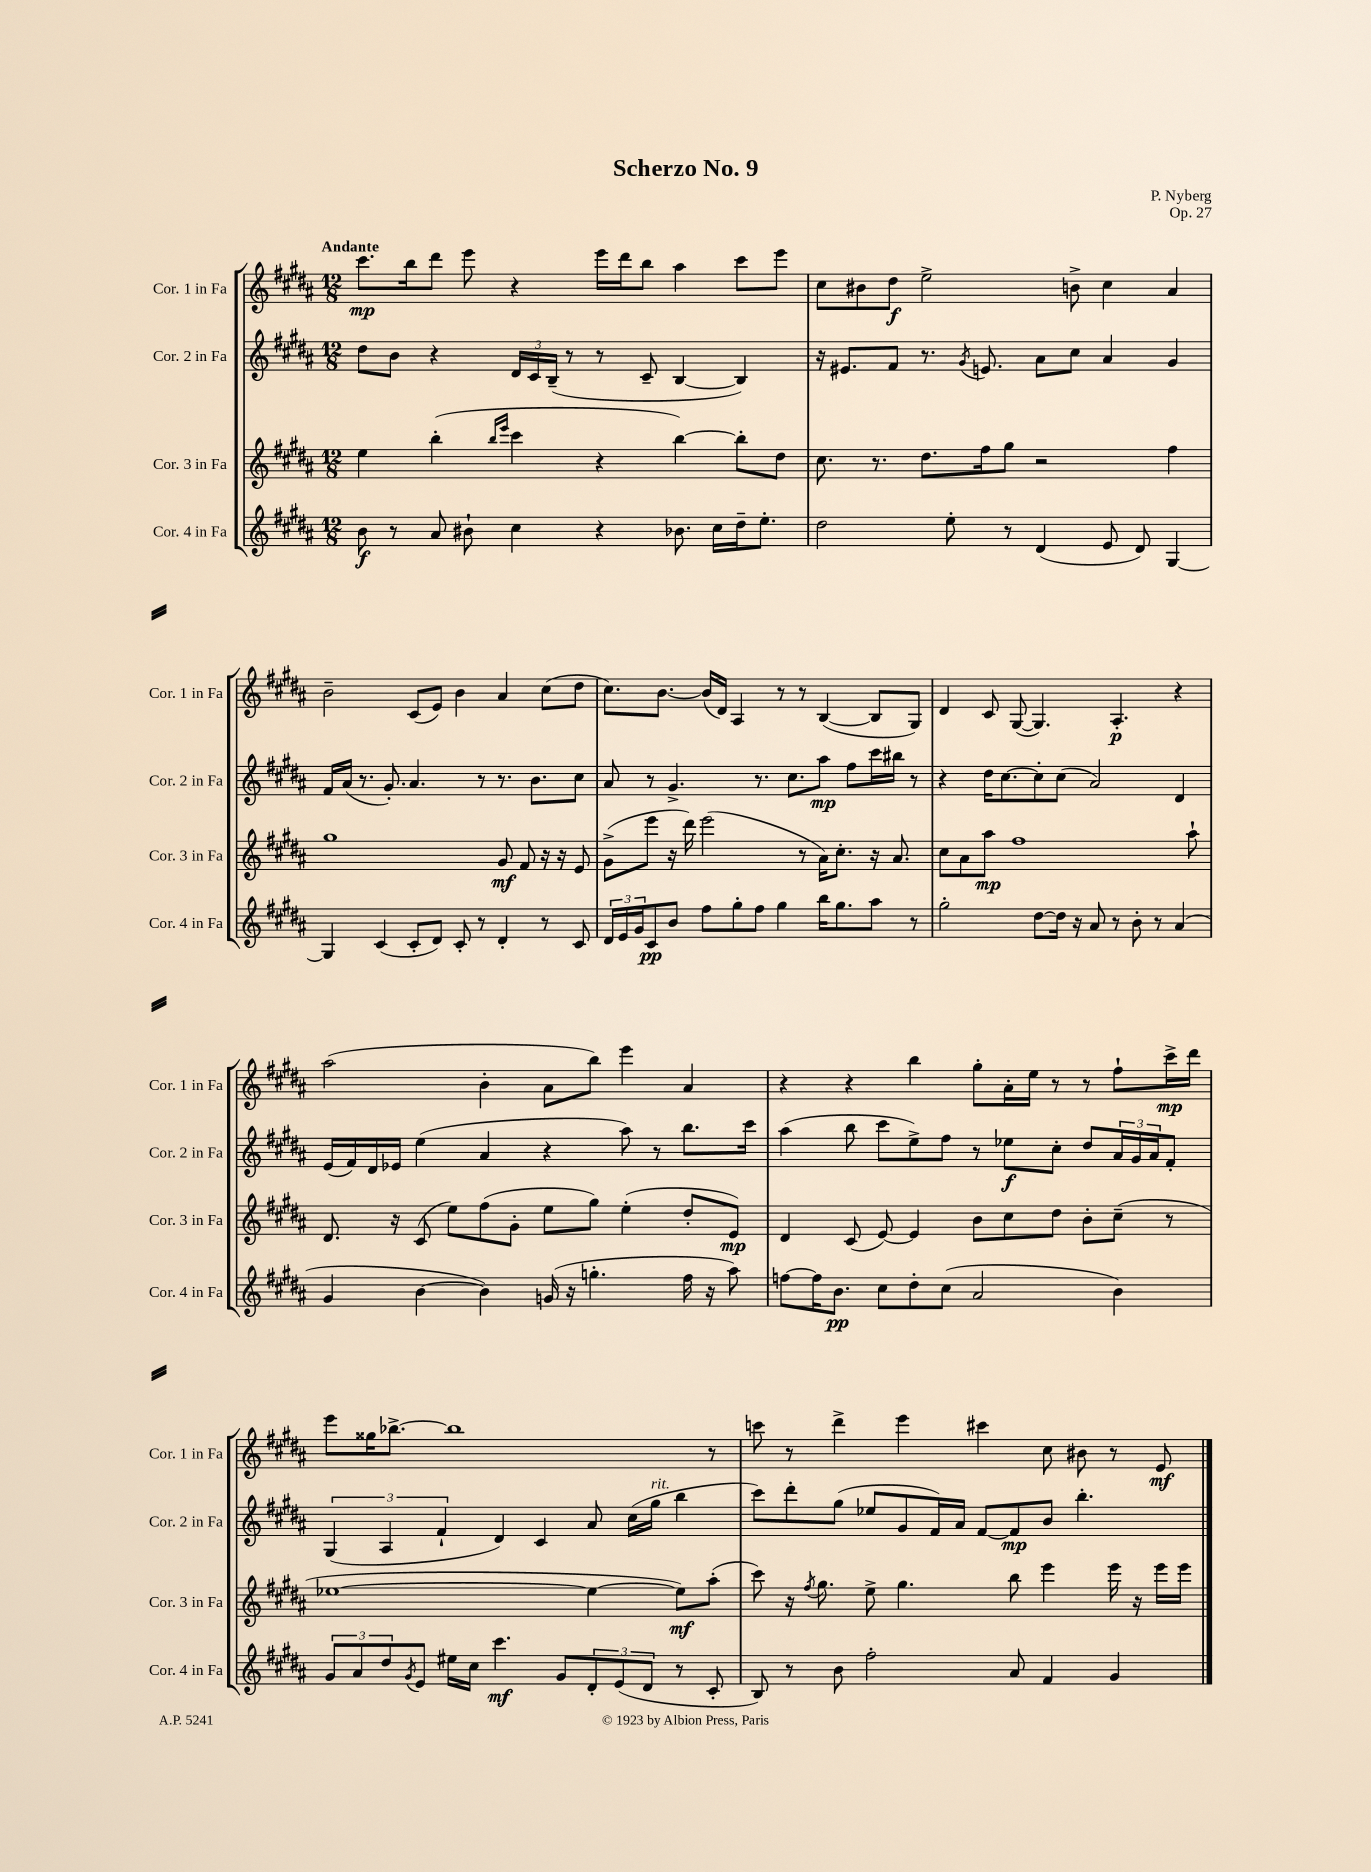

**kern	**dynam	**kern	**dynam	**kern	**dynam	**kern	**dynam
*part4	*part4	*part3	*part3	*part2	*part2	*part1	*part1
*staff4	*staff4	*staff3	*staff3	*staff2	*staff2	*staff1	*staff1
*I"Cor. 4 in Fa	*	*I"Cor. 3 in Fa	*	*I"Cor. 2 in Fa	*	*I"Cor. 1 in Fa	*
*I'Cor. 4 in Fa	*	*I'Cor. 3 in Fa	*	*I'Cor. 2 in Fa	*	*I'Cor. 1 in Fa	*
*clefG2	*	*clefG2	*	*clefG2	*	*clefG2	*
*k[f#c#g#d#a#]	*	*k[f#c#g#d#a#]	*	*k[f#c#g#d#a#]	*	*k[f#c#g#d#a#]	*
*M12/8	*	*M12/8	*	*M12/8	*	*M12/8	*
=1	=1	=1	=1	=1	=1	=1	=1
!	!	!	!	!	!	!LO:TX:a:B:t=Andante	!
8b\	f	4ee\	.	8dd#\L	.	8.ccc#\L	mp
8r	.	.	.	8b\J	.	.	.
.	.	.	.	.	.	16bb\k	.
8a#/	.	(4bb'\	.	4r	.	8ddd#\J	.
8b#X`\	.	.	.	.	.	8eee\	.
.	.	16qqbb/LL	.	.	.	.	.
.	.	16qqeee/JJ	.	.	.	.	.
4cc#\	.	4ccc#\	.	24d#/LL	.	4r	.
.	.	.	.	24c#/	.	.	.
.	.	.	.	(24B~/JJ	.	.	.
.	.	.	.	8r	.	.	.
4r	.	4r	.	8r	.	16eee\LL	.
.	.	.	.	.	.	16ddd#\J	.
.	.	.	.	8c#~/	.	8bb\J	.
8.b-X\	.	[4bb\)	.	[4B/	.	4aa#\	.
16cc#\LL	.	.	.	.	.	.	.
16dd#~\J	.	8bb'\L]	.	4B/])	.	8ccc#\L	.
8.ee'\J	.	.	.	.	.	.	.
.	.	8dd#\J	.	.	.	8eee\J	.
=2	=2	=2	=2	=2	=2	=2	=2
2dd#\	.	8.cc#\	.	16r	.	8cc#\L	.
.	.	.	.	8.e#X/L	.	.	.
.	.	.	.	.	.	8b#X\	.
.	.	8.r	.	.	.	.	.
.	.	.	.	8f#/J	.	8dd#\J	f
.	.	8.dd#\L	.	8.r	.	2ee^\	.
8ee'\	.	.	.	.	.	.	.
.	.	.	.	8qg#/	.	.	.
.	.	16ff#\k	.	8.en/	.	.	.
8r	.	8gg#\J	.	.	.	.	.
(4d#/	.	2r	.	8a#\L	.	.	.
.	.	.	.	8cc#\J	.	8bn^\	.
8e/	.	.	.	4a#/	.	4cc#\	.
8d#/)	.	.	.	.	.	.	.
[4G#/	.	4ff#\	.	4g#/	.	4a#/	.
!!LO:LB:g=z
=3	=3	=3	=3	=3	=3	=3	=3
4G#/]	.	1gg#	.	16f#/LL	.	2b~\	.
.	.	.	.	(16a#/JJ	.	.	.
.	.	.	.	8.r	.	.	.
(4c#/	.	.	.	.	.	.	.
.	.	.	.	8.g#'/)	.	.	.
8c#'/L	.	.	.	4.a#/	.	(8c#/L	.
8d#/J)	.	.	.	.	.	8e/J)	.
8c#'/	.	.	.	.	.	4b\	.
8r	.	.	.	8r	.	.	.
4d#'/	.	8g#/	mf	8.r	.	4a#/	.
.	.	8f#/	.	.	.	.	.
.	.	.	.	8.b\L	.	.	.
8r	.	16r	.	.	.	(8cc#\L	.
.	.	16r	.	.	.	.	.
8c#/	.	8e/	.	8cc#\J	.	8dd#\J	.
=4	=4	=4	=4	=4	=4	=4	=4
24d#/LL	.	(8g#^\L	.	8a#/	.	8.cc#\L)	.
24e/	.	.	.	.	.	.	.
24g#/J	.	.	.	.	.	.	.
8c#/	pp	8eee\J	.	8r	.	.	.
.	.	.	.	.	.	[8.b\J	.
8b/J	.	16r	.	4.g#^/	.	.	.
.	.	16ddd#\)	.	.	.	.	.
8ff#\L	.	(2eee\	.	.	.	(16b/LL]	.
.	.	.	.	.	.	16d#/JJ)	.
8gg#'\	.	.	.	.	.	4A#/	.
8ff#\J	.	.	.	8.r	.	.	.
4gg#\	.	.	.	.	.	8r	.
.	.	.	.	8.cc#\L	.	.	.
.	.	8r	.	.	.	8r	.
16bb\KL	.	16a#\KL)	.	8aa#\J	mp	([4B/	.
8.gg#\	.	8.cc#'\J	.	.	.	.	.
.	.	.	.	8ff#\L	.	.	.
8aa#\J	.	16r	.	16ccc#\L	.	8B/L]	.
.	.	8.a#/	.	16bb#X\JJ	.	.	.
8r	.	.	.	8r	.	8G#/J)	.
=5	=5	=5	=5	=5	=5	=5	=5
2gg#'\	.	8cc#\L	.	4r	.	4d#/	.
.	.	8a#\	.	.	.	.	.
.	.	8aa#\J	mp	16dd#\KL	.	8c#/	.
.	.	.	.	[8.cc#\	.	.	.
.	.	1ff#	.	.	.	([8G#/	.
[8dd#\L	.	.	.	8cc#'\]	.	4.G#/])	.
16dd#\Jk]	.	.	.	(8cc#\J	.	.	.
16r	.	.	.	.	.	.	.
8a#/	.	.	.	2a#/)	.	.	.
8r	.	.	.	.	.	4.A#'/	p
8b'\	.	.	.	.	.	.	.
8r	.	.	.	.	.	.	.
(4a#/	.	.	.	4d#/	.	4r	.
.	.	8aa#`\	.	.	.	.	.
!!LO:LB:g=z
=6	=6	=6	=6	=6	=6	=6	=6
4g#/	.	8.d#/	.	(16e/LL	.	(2aa#\	.
.	.	.	.	16f#/)	.	.	.
.	.	.	.	16d#/	.	.	.
.	.	16r	.	16e-X/JJ	.	.	.
[4b\	.	(8c#/	.	(4ee\	.	.	.
.	.	8ee\L)	.	.	.	.	.
4b\])	.	(8ff#\	.	4a#/	.	4b'\	.
.	.	8g#'\J	.	.	.	.	.
(16gn/	.	8ee\L	.	4r	.	8a#\L	.
16r	.	.	.	.	.	.	.
4.ggn'\	.	8gg#\J)	.	.	.	8bb\J)	.
.	.	(4ee'\	.	8aa#\)	.	4eee\	.
.	.	.	.	8r	.	.	.
16ff#\	.	8dd#'/L	.	8.bb\L	.	4a#/	.
16r	.	.	.	.	.	.	.
8aa#\)	.	8e/J)	mp	.	.	.	.
.	.	.	.	16ccc#\Jk	.	.	.
=7	=7	=7	=7	=7	=7	=7	=7
[8ffn\L	.	4d#/	.	(4aa#\	.	4r	.
16ff\K]	.	.	.	.	.	.	.
8.b\J	pp	.	.	.	.	.	.
.	.	(8c#/	.	8bb\	.	4r	.
8cc#\L	.	[8e/)	.	8ccc#\L	.	.	.
8dd#'\	.	4e/]	.	8ee^\)	.	4bb\	.
(8cc#\J	.	.	.	8ff#\J	.	.	.
2a#/	.	8b\L	.	8r	.	8gg#'\L	.
.	.	8cc#\	.	8ee-X\L	f	16a#'\L	.
.	.	.	.	.	.	16ee\JJ	.
.	.	8dd#\J	.	8cc#'\J	.	8r	.
.	.	8b'\L	.	8dd#/L	.	8r	.
4b\)	.	(8cc#~\J	.	24a#/L	.	8ff#`\L	.
.	.	.	.	24g#/	.	.	.
.	.	.	.	24a#/J	.	.	.
.	.	8r	.	8f#'/J	.	16ccc#^\L	mp
.	.	.	.	.	.	16ddd#\JJ	.
!!LO:LB:g=z
=8	=8	=8	=8	=8	=8	=8	=8
12g#/L	.	[1ee-X	.	(6G#/	.	8eee\L	.
12a#/	.	.	.	.	.	.	.
.	.	.	.	.	.	16gg##X\K	.
12dd#/	.	.	.	6A#/	.	.	.
.	.	.	.	.	.	[8.bb-X^\J	.
8qg#/	.	.	.	.	.	.	.
8e/J	.	.	.	.	.	.	.
.	.	.	.	6f#`/	.	.	.
16ee#X\LL	.	.	.	.	.	1bb-]	.
16cc#\JJ	.	.	.	.	.	.	.
4.ccc#\	mf	.	.	4d#/)	.	.	.
.	.	.	.	4c#/	.	.	.
8g#/L	.	.	.	.	.	.	.
12d#'/	.	4ee-\_	.	8a#/	.	.	.
(12e/	.	.	.	.	.	.	.
.	.	.	.	(16cc#\LL	.	.	.
12d#/J	.	.	.	.	.	.	.
!	!	!	!	!LO:TX:a:i:t=rit.	!	!	!
.	.	.	.	16gg#\JJ	.	.	.
8r	.	8ee-\L])	mf	4bb\	.	.	.
8c#'/	.	(8aa#'\J	.	.	.	8r	.
=9	=9	=9	=9	=9	=9	=9	=9
8B/)	.	8ccc#\)	.	8ccc#\L)	.	8cccn\	.
8r	.	16r	.	8ddd#'\	.	8r	.
.	.	8qff#/	.	.	.	.	.
.	.	8.gg#\	.	.	.	.	.
8b\	.	.	.	(8gg#\J	.	4ddd#^\	.
2ff#'\	.	8ee^\	.	8ee-X/L	.	.	.
.	.	4.gg#\	.	8g#/	.	4eee\	.
.	.	.	.	16f#/L)	.	.	.
.	.	.	.	16a#/JJ	.	.	.
.	.	.	.	[8f#/L	.	4ccc#X\	.
8a#/	.	8bb\	.	8f#/]	mp	.	.
4f#/	.	4eee\	.	8b/J	.	8cc#\	.
.	.	.	.	4.bb'\	.	8b#X\	.
4g#/	.	16eee\	.	.	.	8r	.
.	.	16r	.	.	.	.	.
.	.	16eee\LL	.	.	.	8e/	mf
.	.	16eee\JJ	.	.	.	.	.
==	==	==	==	==	==	==	==
*-	*-	*-	*-	*-	*-	*-	*-
